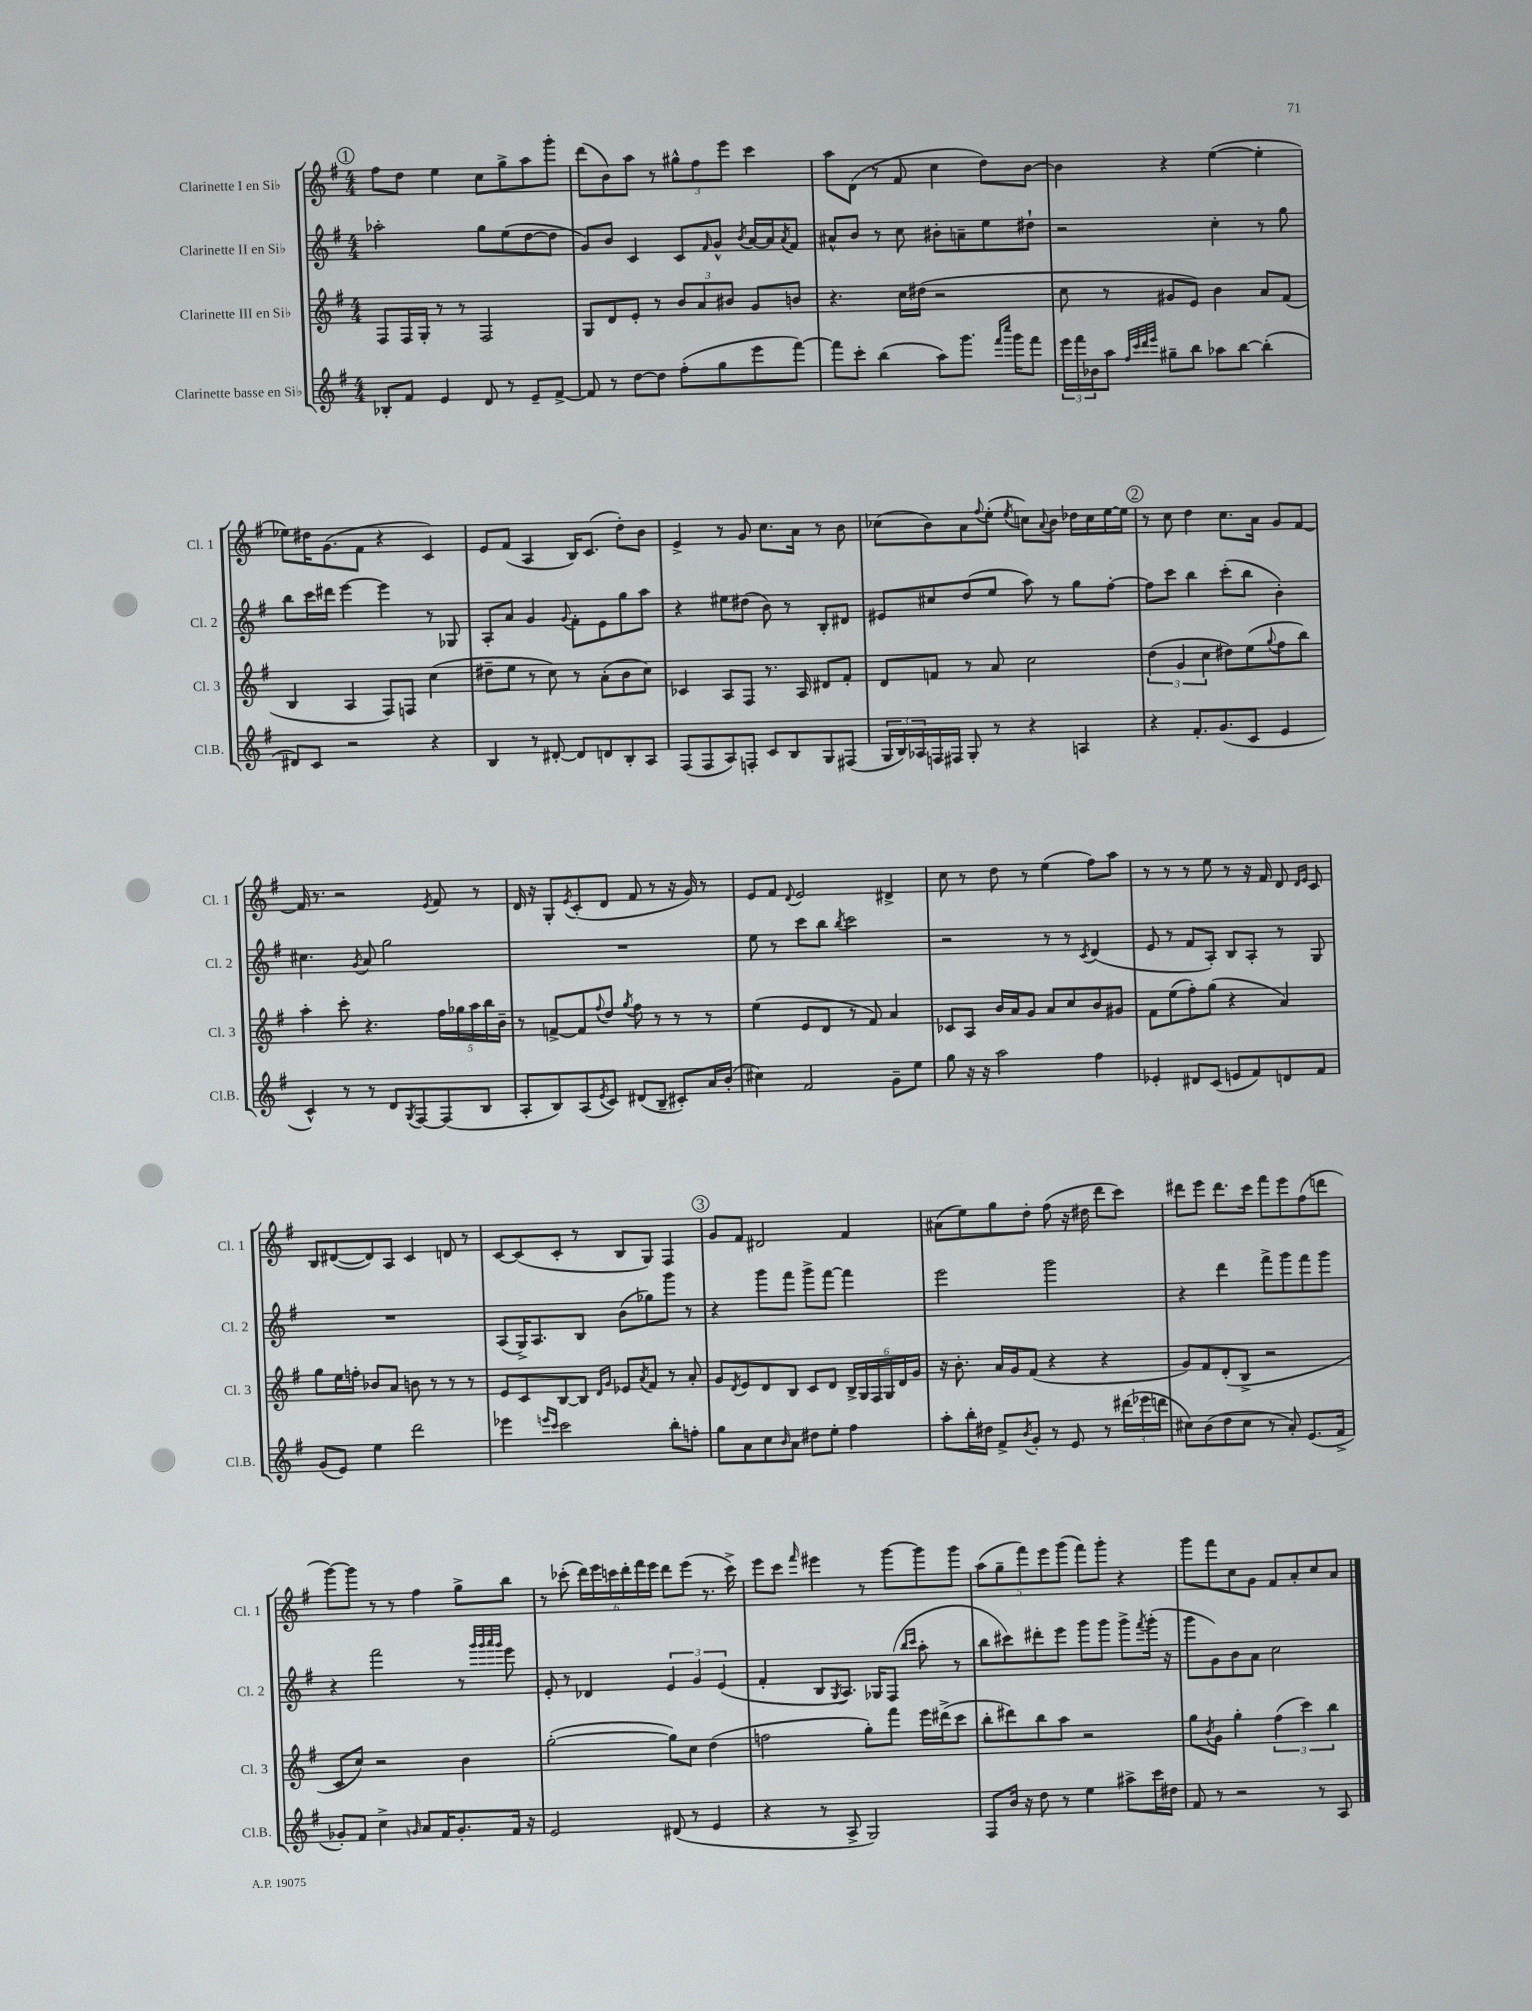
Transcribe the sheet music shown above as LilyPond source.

<<
\new StaffGroup <<
\new Staff = "s0" \with { instrumentName = "Clarinette I en Sib" shortInstrumentName = "Cl. 1" } {
    \clef treble \key g \major \numericTimeSignature \time 4/4
    \mark \markup { \circle "1" } fis''8 d''8 e''4 c''8 g''8-> a''8 g'''8-. |
    d'''8( b'8) a''8 r8 \tuplet 3/2 { gis''8-^ fis''8 e'''8 } c'''4 |
    a''8 d'8( r8 fis'8 c''4 d''8) b'8~ |
    b'4 r4 e''4~( e''4-. |
    ees''8) dis''16 g'8.( fis'8 r4 c'4) |
    e'8 fis'8( a4 b16) c'8.( d''8-.) b'8 |
    e'4-> r8 g'8 c''8. a'16 r8 b'8 |
    ces''8( b'8) a'8 \appoggiatura { fis''8 } e''8-.( \acciaccatura { e''8 } c''8) \appoggiatura { a'8 } b'8 des''16 c''16 e''16~ e''16 |
    \mark \markup { \circle "2" } r8 c''8 d''4 c''8. a'16 g'8 fis'8~ |
    fis'16 r8. r2 \acciaccatura { e'8 } fis'8 r8 |
    d'16 r16 g8-. \acciaccatura { e'8 } c'8-.( d'8 fis'8 r8 r16 g'16) r8 |
    e'8 fis'8 \appoggiatura { d'8 } e'2 dis'4-> |
    c''8 r8 d''8 r8 e''4( fis''8) a''8 |
    r8 r8 r8 e''8 r8 r16 fis'16 d'8 \grace { d'16 e'16 } c'8 |
    b8 dis'8~( dis'8) a8 c'4 d'8 r8 |
    c'8~ c'8( c'8-. r8 b8 g8) fis4 |
    \mark \markup { \circle "3" } g'8 fis'8 dis'2 fis'4 |
    ais'8( e''8) g''8 d''8-. fis''8( r16 dis''16 d'''8 c'''8) |
    dis'''8 e'''8 dis'''8. c'''16 fis'''8 e'''8 fis''8( d'''8 |
    g'''8~) g'''8 r8 r8 fis''4 g''8-> b''8 |
    r8 ces'''8-.( \tuplet 6/4 { d'''16) e'''16 c'''16 d'''16-. fis'''16 e'''16 } d'''8 e'''8( r8. c'''16->) |
    e'''8 c'''8 \grace { fis'''16 } eis'''4 r8 g'''8~ g'''8 g'''8 |
    \tuplet 5/4 { a''8( g''8-- fis'''8) e'''8 g'''8( } fis'''8) g'''8-. r4 |
    g'''8 fis'''8 c''8 g'8 fis'8 a'8-. c''8 a'8 \bar "|." |
}
\new Staff = "s1" \with { instrumentName = "Clarinette II en Sib" shortInstrumentName = "Cl. 2" } {
    \clef treble \key g \major \numericTimeSignature \time 4/4
    \mark \markup { \circle "1" } aes''2-. g''8 e''8( d''8~ d''8 |
    g'8) b'8 c'4 c'8 \grace { fis'16 } g'8-^ \acciaccatura { b'8 } a'16~ a'16 \acciaccatura { a'8 } fis'8 |
    ais'8-^ b'8 r8 c''8 bis'8-. a'8-- e''8 dis''8-! |
    r2 c''4-. r8 g''8 |
    b''8 c'''16 dis'''16 e'''4~ e'''4 r8 ges8 |
    a8-. a'8 g'4 \appoggiatura { g'8 } fis'8-. e'8 g''8 a''8 |
    r4 eis''8 dis''8( b'8) r8 b8-. dis'8 |
    eis'8 cis''8 d''8( e''8 a''8) r8 g''8 fis''8~-. |
    \mark \markup { \circle "2" } fis''8 c'''8 b''4 c'''8-.( b''8 b'4-.) |
    cis''4. \acciaccatura { g'8 } a'8 g''2 |
    R1 |
    e''8 r8 c'''8 b''8 \acciaccatura { b''8 } c'''2 |
    r2 r8 r8 \acciaccatura { c'8 } d'4( |
    e'8 r8 fis'8 a8-.) b8 a8-. r8 g8 |
    R1 |
    a8( g16->) a8. b8 b'8( ges''8) g'''8 r8 |
    \mark \markup { \circle "3" } r4 g'''8 fis'''8 g'''8-> fis'''8~ fis'''4 |
    e'''2 g'''2 |
    r4 d'''4 fis'''8-> g'''8 fis'''8 g'''8 |
    r4 fis'''2 r8 \grace { g'''32 g'''32 a'''32 g'''32 } e'''8 |
    e'8-. r8 des'4 \tuplet 3/2 { e'4 g'4 e'4( } |
    fis'4-. b8 \acciaccatura { g8 } a8.) ges16 fis8( \grace { b''16 c'''16 } a''8-. r8 |
    b''8 cis'''8) dis'''8-. e'''8 g'''8 g'''8 g'''8-> \acciaccatura { fis'''8 } g'''16-.( r16 |
    g'''8 g'8) b'8 a'8 c''2 \bar "|." |
}
\new Staff = "s2" \with { instrumentName = "Clarinette III en Sib" shortInstrumentName = "Cl. 3" } {
    \clef treble \key g \major \numericTimeSignature \time 4/4
    \mark \markup { \circle "1" } fis8 fis16 g16-. r8 r8 fis2 |
    g8 d'8 e'8-. r8 \tuplet 3/2 { b'8 a'8 bis'8 } g'8 b'8 |
    r4. c''16 dis''16( r2 |
    c''8 r8 gis'8 e'8) b'4 a'8 fis'8( |
    b4 a4 fis8) f8 c''4( |
    dis''8-- e''8 r8 c''8) r8 a'8-.( b'8 c''8) |
    ces'4 a8 fis8 r8. a16 dis'8 fis'8-. |
    d'8 f'8 r8 a'8 c''2 |
    \mark \markup { \circle "2" } \tuplet 3/2 { d''4( g'4 c''4 } dis''8) e''8( \appoggiatura { g''8 } fis''8 b''8) |
    a''4-. c'''8-. r4. \tuplet 5/4 { fis''16 ges''16 a''16 b''16 b'16-- } |
    r8 f'8~-> f'8 \appoggiatura { fis''8 } d''8 \acciaccatura { g''8 } fis''8 r8 r8 r8 |
    e''4( e'8 d'8 r8 fis'8) a'4 |
    ces'8 a8 b'16 a'16 g'8 a'8 c''8 b'8 gis'8 |
    fis'8 e''8( fis''8-.) g''8( r4 a'4) |
    g''8 e''16 f''16-. bes'8 a'8 b'8 r8 r8 r8 |
    e'8 c'8 b8~ b8 \grace { d'16 g'16 } ees'8 \acciaccatura { a'8 } fis'8 r8 a'8-. |
    \mark \markup { \circle "3" } g'8 \acciaccatura { d'8 } e'8 d'8 b8 c'8 d'8 \tuplet 6/4 { b16-> g16 fis16 g16 d'16 g'16 } |
    r16 b'8.-. a'16 g'16 fis'8( r4 r4 |
    g'8) fis'8 d'8-.( b8-> r2 |
    c'8 c''8) r2 b'4 |
    g''2~-.( g''8) c''8 d''4( |
    f''2 g''8-.) fis'''8 e'''16 dis'''16->( c'''8 |
    b''8-. dis'''8) b''8 a''8 r2 |
    g''8 \acciaccatura { b'8 } g'8 g''4-. \tuplet 3/2 { fis''4( c'''4) b''4 } \bar "|." |
}
\new Staff = "s3" \with { instrumentName = "Clarinette basse en Sib" shortInstrumentName = "Cl.B." } {
    \clef treble \key g \major \numericTimeSignature \time 4/4
    \mark \markup { \circle "1" } bes8-. fis'8 e'4 d'8 r8 e'8-- fis'8~-> |
    fis'8 r8 d''8~ d''8 fis''8-.( g''8 e'''8 fis'''8~) |
    fis'''8 c'''8-. b''4( a''8) g'''8. \grace { fis'''16 c''''16 } g'''16 fis'''8 |
    \tuplet 3/2 { e'''16 fis'''16 bes'16 } a''8 \grace { fis''32 c'''32 d'''32 e'''32 } gis''8-- b''8 aes''8 b''8~ b''4-.( |
    dis'8) c'8 r2 r4 |
    b4 r8 dis'8~-. dis'8 d'8 b8-. a8 |
    fis8( fis8 a8) f8-. c'8 b8 g8 fis8( |
    \tuplet 3/2 { g16 b16) aes16 } f16 fis16 g8-. r8 r4 a4 |
    \mark \markup { \circle "2" } r4 fis'8.-. g'8.( c'8 e'4 |
    c'4-^) r8 r8 d'8 \acciaccatura { g8 } fis8~ fis8( b8 |
    a8-. b8) a8( \acciaccatura { e'8 } c'8) dis'8( b8-- cis'8-.) a'16 b'16-.( |
    cis''4) fis'2 g'8-- e''8 |
    g''8 r16 r16 a''2 fis''4 |
    ees'4-. dis'8 c'8( e'8 fis'8) d'8 fis'8 |
    g'8( e'8) e''4 d'''2 |
    ees'''4 \grace { e'''16 c'''16 } c'''2 b''8-. f''8-. |
    \mark \markup { \circle "3" } g''8 a'8 c''8 \grace { b'16 } a'8 dis''8 e''8-. fis''4 |
    a''8-. b''16-. dis''16 fis'8-> \acciaccatura { b'8 } g'8-. r8 e'8 r8 \tuplet 3/2 { dis'''16( ees'''16 d'''16 } |
    cis''8) b'8( d''8 cis''8 r8 a'8-.) e'8.( fis'16-> |
    ges'8-.) fis'8 c''4-> \grace { g'16 } a'8 fis'16 g'8.-. fis'16 r16 |
    e'2 dis'8( r8 e'4 |
    r4 r8 a8-> g2) |
    fis8 b'16 r16 d''8 r8 e''4 ais''8-> c'''16 dis''16 |
    fis'8 r8 r2 r8 a8 \bar "|." |
}
>>
>>
\layout { \context { \Score \remove "Bar_number_engraver" } }
